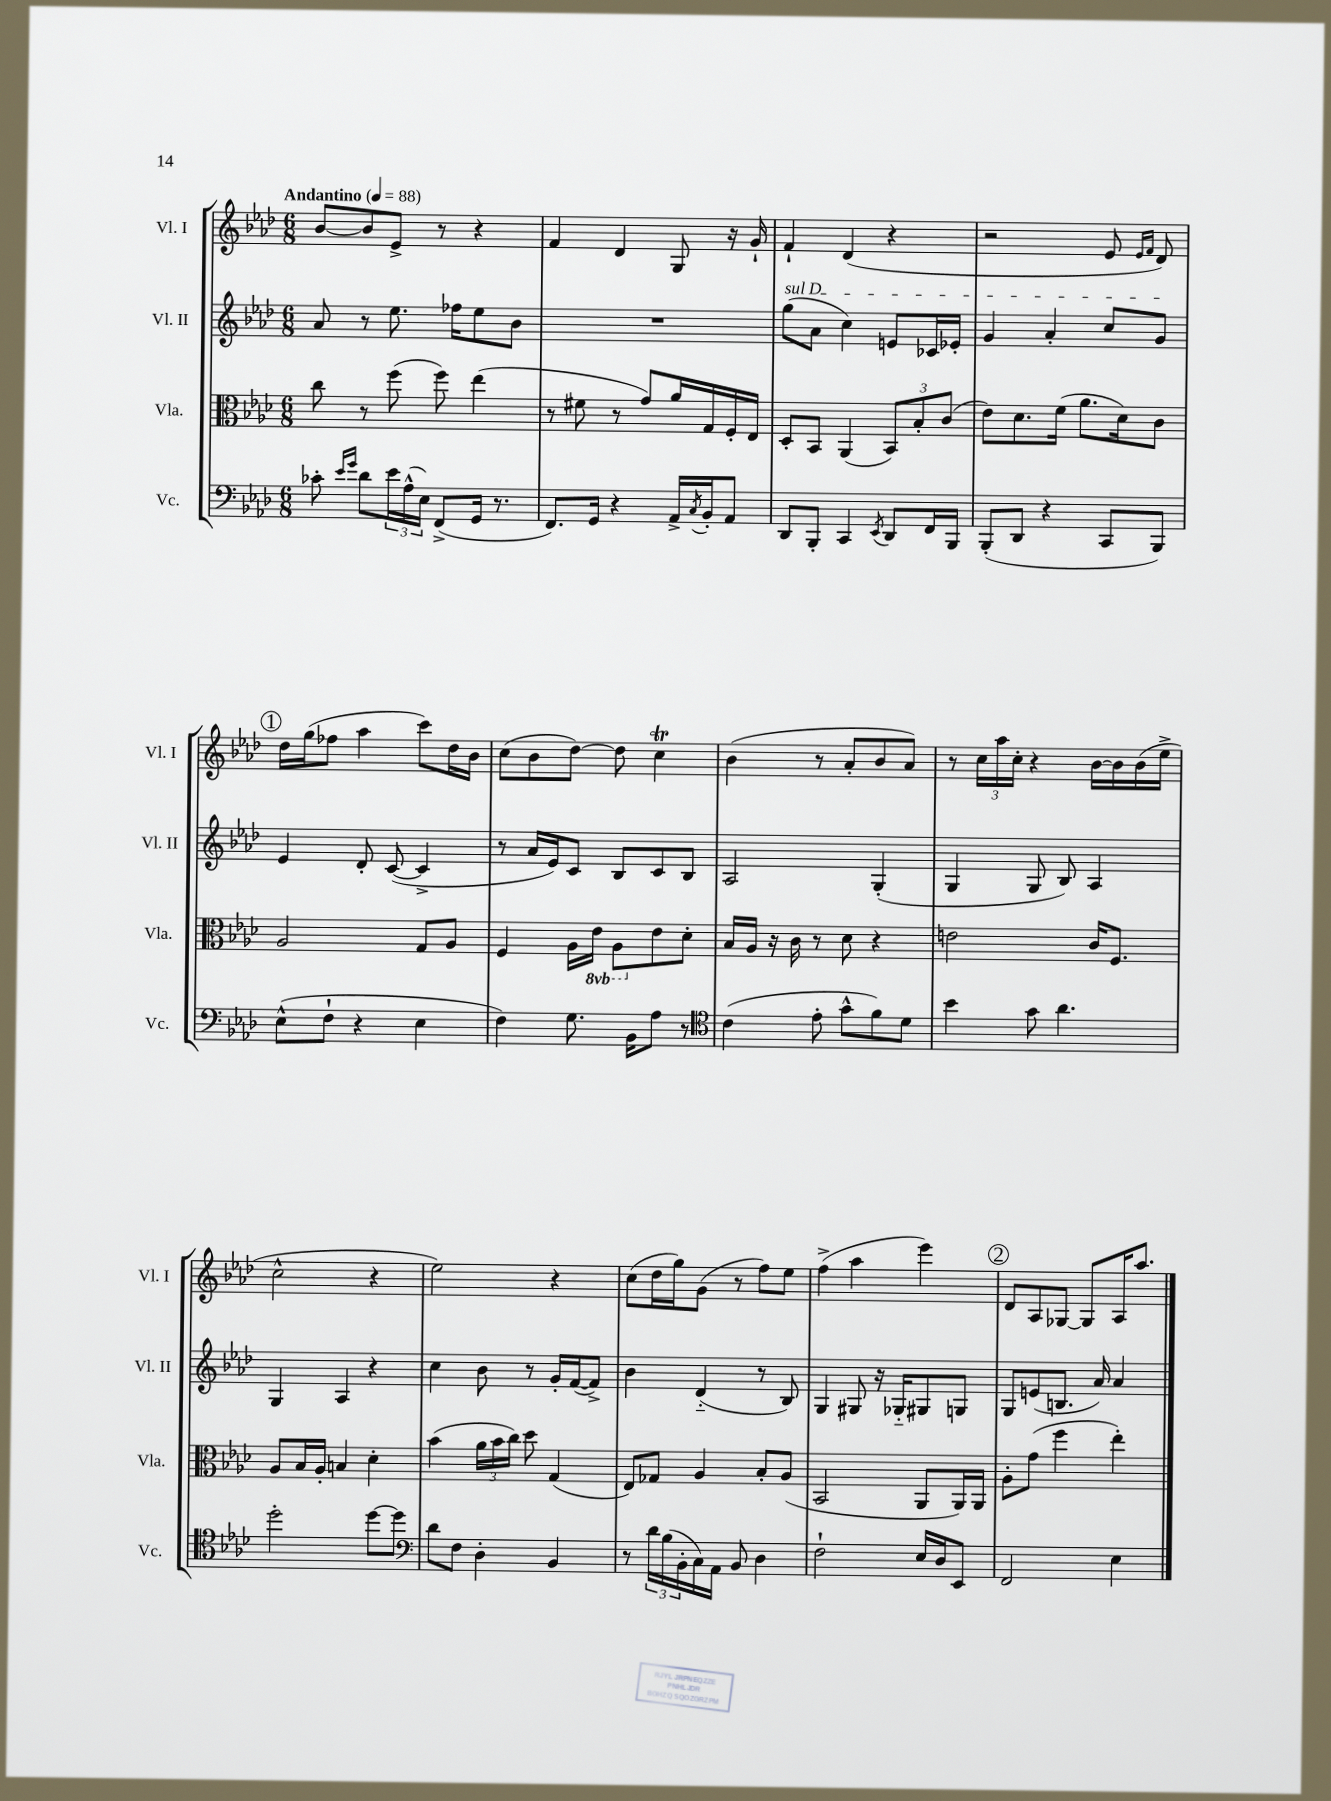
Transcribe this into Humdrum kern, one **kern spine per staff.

**kern	**kern	**kern	**kern
*staff4	*staff3	*staff2	*staff1
*clefF4	*clefC3	*clefG2	*clefG2
*k[b-e-a-d-]	*k[b-e-a-d-]	*k[b-e-a-d-]	*k[b-e-a-d-]
*M6/8	*M6/8	*M6/8	*M6/8
*MM88	*MM88	*MM88	*MM88
8c-'\	8cc\	8a-/	[8b-/L
16qqe-/LL	.	.	.
16qqg/JJ	.	.	.
8d-\L	8r	8r	8b-/]
24e-\L	(8ff\	8.ee-\	8e-^/J
(24A-^^\	.	.	.
24E-\JJ)	.	.	.
(8FF^/L	8ff\)	.	8r
.	.	16ff-\LK	.
16GG/Jk	(4ee-\	8ee-\	4r
8.r	.	.	.
.	.	8b-\J	.
=	=	=	=
8.FF/L)	8r	2.r	4f/
.	8f#\	.	.
16GG/Jk	.	.	.
4r	8r	.	4d-/
.	8g/L)	.	.
16AA-^/LL	16a-/L	.	8G/
8qC/	.	.	.
16BB-'/J	16G/	.	.
8AA-/J	16F'/	.	16r
.	16E-/JJ	.	16g`/
=	=	=	=
8DD-/L	8D-'/L	(8gg\L	4f`/
8BBB-'/J	8BB-/J	8a-\J	.
4CC/	(4AA-/	4cc\)	(4d-/
8qEE-/	.	.	.
8DD-/L	12BB-/L)	8e/L	4r
.	12B-'/	.	.
16FF/L	.	16c-/L	.
.	(12c/J	.	.
16BBB-/JJ	.	16e-'/JJ	.
=	=	=	=
(8BBB-'/L	8e-\L)	4g/	2r
8DD-/J	8.d-\	.	.
4r	.	4a-'/	.
.	(16f\Jk	.	.
.	8.a-\L	.	.
8CC/L	.	8cc/L	8e-/
.	16d-\k)	.	.
.	.	.	16qqe-/LL
.	.	.	16qqf/JJ
8BBB-/J)	8c\J	8g/J	8d-/)
=	=	=	=
(8E-^^\L	2A-/	4e-/	16dd-\LL
.	.	.	(16gg\J
8F`\J	.	.	8ff-\J
4r	.	8d-'/	4aa-\
.	.	([8c/	.
4E-\	8G/L	4c^/]	8ccc\L)
.	8A-/J	.	16dd-\L
.	.	.	16b-\JJ
=	=	=	=
4F\)	4F/	8r	(8cc\L
.	.	16a-/LL	8b-\
.	.	16e-/J)	.
8.G\	16A-\LL	8c/J	[8dd-\J)
.	16E-\JJ	.	.
.	8AA-\L	8B-/L	8dd-\]
16BB-\LK	.	.	.
8A-\J	8e-\	8c/	4cc\
8r	8d-'\J	8B-/J	.
=	=	=	=
*clefC4	*	*	*
(4c\	16B-/LL	2A-/	(4b-\
.	16A-/JJ	.	.
.	16r	.	.
.	16c\	.	.
8e-'\	8r	.	8r
8g^^\L	8d-\	.	8a-'/L
8f\)	4r	(4G'/	8b-/
8d-\J	.	.	8a-/J)
=	=	=	=
4b-\	2e\	4G/	8r
.	.	.	24cc\LL
.	.	.	24aa-\
.	.	.	24cc'\JJ
8g\	.	8G/	4r
4.a-\	.	8B-/)	.
.	16c/LK	4A-/	[16b-\LL
.	8.F/J	.	16b-\]
.	.	.	(16b-\
.	.	.	16ee-^\JJ
=	=	=	=
2dd-'\	8A-/L	4G/	2cc^^\
.	16B-/L	.	.
.	16A-'/JJ	.	.
.	4B/	4A-/	.
[8dd-\L	4d-'\	4r	4r
8dd-\]J	.	.	.
=	=	=	=
*clefF4	*	*	*
8d-\L	(4b-\	4cc\	2ee-\)
8F\J	.	.	.
4D-'\	24a-\LL	8b-\	.
.	24b-\	.	.
.	24cc\JJ)	.	.
.	8dd-\	8r	.
4BB-/	(4G/	16g'/LL	4r
.	.	([16f/J	.
.	.	8f^/]J)	.
=	=	=	=
8r	8E-/L)	4b-\	(8cc\L
24d-\LL	8G-/J	.	16dd-\L
(24B-\	.	.	.
.	.	.	16gg\J)
24BB-'\	.	.	.
16C\)	4A-/	(4d-'~/	(8g\J
16AA-\JJ	.	.	.
8BB-/	.	.	8r
4D-\	8B-'/L	8r	8ff\L)
.	(8A-/J	8B-/)	8ee-\J
=	=	=	=
2F`\	2BB-/	4G/	(4ff^\
.	.	8G#/	4aa-\
.	.	16r	.
.	.	16G-'~/LK	.
16E-/LL	8AA-/L	8G#/	4eee-\)
16D-/J	.	.	.
8EE-/J	16AA-/L)	8G/J	.
.	16AA-/JJ	.	.
=	=	=	=
2FF/	8A-'\L	8G/L	8d-/L
.	(8g\J	(8e/	8A-/
.	4ff\	8.B/J	[8G-/J
.	.	.	8G-/]L
.	.	16a-/)	.
4E-\	4ee-'\)	4a-/	16A-/K
.	.	.	8.aa-/J
==	==	==	==
*-	*-	*-	*-
